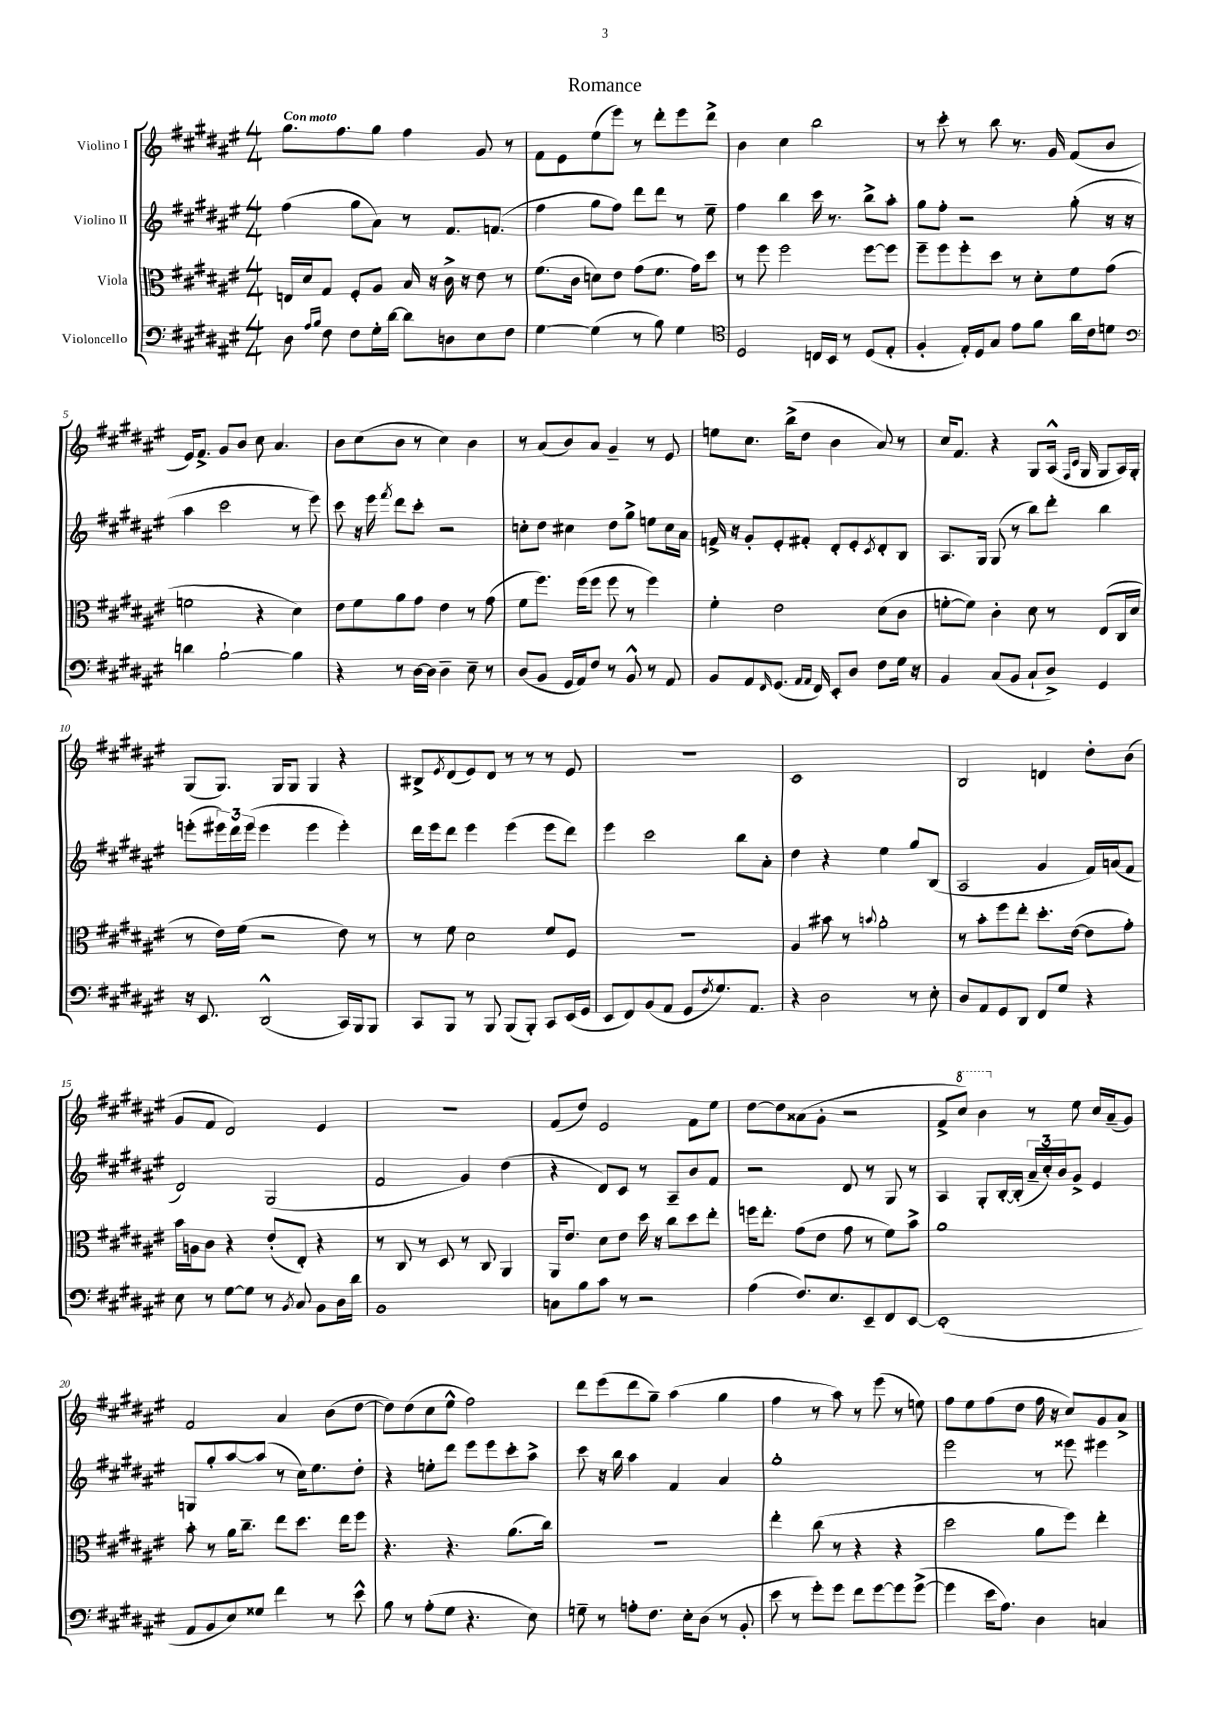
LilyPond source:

\header { title = "Romance" }
<<
\new StaffGroup <<
\new Staff = "s0" \with { instrumentName = "Violino I" } {
    \clef treble \key fis \major \numericTimeSignature \time 4/4 \tempo "Con moto"
    gis''8. fis''8. gis''8 fis''4 gis'8 r8 |
    fis'8 eis'8 eis''8( eis'''8) r8 dis'''8-. eis'''8 dis'''8-> |
    b'4 cis''4 b''2 |
    r8 cis'''8-. r8 b''8 r8. gis'16 fis'8( b'8 |
    eis'16) fis'8.-> gis'8 b'8 cis''8 ais'4. |
    b'8 cis''8( b'8 r8 cis''4) b'4 |
    r8 ais'8( b'8) ais'8 gis'4-- r8 eis'8 |
    e''8 cis''8. b''16->( dis''8 b'4 ais'8) r8 |
    cis''16 fis'8. r4 gis8 ais16-^( \grace { fis16 cis'16 } gis16 gis8 ais16) gis16-. |
    gis8( gis8.) gis16 gis8 gis4 r4 |
    bis8-> \acciaccatura { eis'8 } dis'8( eis'8) dis'8 r8 r8 r8 eis'8 |
    R1 |
    cis'1 |
    b2 d'4 dis''8-. b'8( |
    gis'8 fis'8 dis'2) eis'4 |
    R1 |
    fis'8( dis''8) eis'2 fis'8 eis''8 |
    dis''8~ dis''8 aisis'8( gis'8-. r2 |
    fis'8-> \ottava #1 cis'''8) b''4 \ottava #0 r8 eis''8 cis''16 ais'16--( gis'8) |
    fis'2 ais'4 b'8( dis''8~ |
    dis''8) dis''8( cis''8 eis''8-^ fis''2) |
    dis'''8 eis'''8( dis'''8 gis''8--) ais''4( gis''4 |
    fis''4 r8 ais''8) r8 eis'''8( r8 e''8) |
    fis''8 eis''8 fis''8( dis''8 fis''16 r16 cis''8) gis'8 ais'8-> \bar "|." |
}
\new Staff = "s1" \with { instrumentName = "Violino II" } {
    \clef treble \key fis \major \numericTimeSignature \time 4/4
    fis''4( gis''8 ais'8) r8 fis'8. f'8.( |
    fis''4 gis''8 fis''8) dis'''8 dis'''8 r8 eis''8-- |
    fis''4 b''4 cis'''16 r8. b''8-> ais''8-. |
    gis''8 fis''8-. r2 gis''8-.( r16 r16 |
    ais''4 cis'''2 r8 eis'''8) |
    cis'''8 r16 eis'''16 \acciaccatura { fis'''8 } dis'''8 cis'''8-. r2 |
    c''8-. dis''8 cis''4 dis''8 gis''8-> e''8 cis''16 ais'16 |
    f'16-> r16 gis'8-. eis'8-. fis'8-. dis'8-. eis'8-. \acciaccatura { cis'8 } dis'8-. b8 |
    ais8. gis16 gis8( r8 b''8) dis'''8-. b''4 |
    e'''8-.( \tuplet 3/2 { eis'''16) dis'''16 eis'''16( } eis'''4 eis'''4 eis'''4-.) |
    dis'''16 eis'''16 dis'''8 eis'''4 eis'''4( eis'''8 dis'''8) |
    eis'''4 cis'''2 b''8 ais'8-. |
    dis''4 r4 eis''4 gis''8 b8( |
    ais2 gis'4 fis'16) a'16( fis'8 |
    dis'2) gis2( |
    fis'2 gis'4) dis''4( |
    r4 dis'8) cis'8 r8 ais8-- b'8 fis'8 |
    r2 dis'8 r8 gis8 r8 |
    ais4 gis8-. b16~-. b16-.( \tuplet 3/2 { ais'16-- cis''16-.) b'16 } gis'8-> eis'4 |
    g8 gis''8-. ais''8~ ais''8( r8 cis''16) eis''8. dis''8-. |
    r4 e''8-. dis'''8 eis'''8 eis'''8 cis'''8-. ais''8-> |
    cis'''8 r16 b''16 ais''4 fis'4 ais'4 |
    gis''1-. |
    eis'''2 r8 eisis'''8 eis'''4 \bar "|." |
}
\new Staff = "s2" \with { instrumentName = "Viola" } {
    \clef alto \key fis \major \numericTimeSignature \time 4/4
    e16 dis'16 gis8 fis8-. ais8 b16 r16 cis'16-> r16 eis'8 r8 |
    fis'8.( cis'16 d'8) eis'8 gis'8( fis'8. gis'16) dis''8 |
    r8 fis''8 fis''2 fis''8~ fis''8 |
    fis''8-- fis''8 fis''8-. dis''8 r8 dis'8-. fis'8 gis'8( |
    f'2 r4 dis'4) |
    eis'8 fis'8 ais'8 gis'8 eis'4 r8 gis'8( |
    fis'8 fis''8.) fis''16( fis''8 fis''8 r8 fis''4) |
    fis'4-. eis'2 dis'8( cis'8 |
    f'8~-. f'8) cis'4-. dis'8 r8 eis8( cis16 dis'16 |
    r8 eis'16) fis'16( r2 eis'8) r8 |
    r8 fis'8 dis'2 fis'8 fis8 |
    R1 |
    ais4 bis'8 r8 \appoggiatura { b'8 } ais'2-. |
    r8 b'8-. fis''8 eis''8-. dis''8.-. eis'16~( eis'8 gis'8-.) |
    b'16 a16 cis'8 r4 eis'8-.( eis8-.) r4 |
    r8 cis8 r8 dis8 r8 cis8 ais,4 |
    ais,16 eis'8. dis'8 eis'8 dis''16 r16 cis''8 dis''8 eis''8-. |
    f''16 eis''8.-. gis'8( eis'8 gis'8 r8 fis'8) b'8-> |
    ais'1 |
    b'8-. r8 ais'16 cis''8.-- eis''8 dis''8. eis''16 fis''8 |
    r4. r4. ais'8.( cis''16) |
    R1 |
    eis''4-. cis''8( r8 r4 r4 |
    dis''2 ais'8 fis''8) eis''4-. \bar "|." |
}
\new Staff = "s3" \with { instrumentName = "Violoncello" } {
    \clef bass \key fis \major \numericTimeSignature \time 4/4
    dis8 \grace { ais16 b16 } fis8 fis8 gis16-. dis'16~ dis'8 d8 eis8 fis8 |
    gis4~ gis4( r8 b8) gis4 |
    \clef tenor dis2 c16 b,16 r8 dis8( eis8-. |
    fis4-. eis16-.) dis16 gis8 eis'8 fis'8 ais'16 cis'16 d'8 |
    \clef bass d'4 b2~-! b4 |
    r4 r8 dis16~ dis16 dis4-- eis8-- r8 |
    dis8( b,8 gis,16 ais,16) fis8 r8 b,8-^ r8 ais,8 |
    b,8 ais,8 \grace { fis,16 } gis,8.( \grace { ais,16 ais,16 } fis,16) eis,8-. dis8 fis8 gis16 r16 |
    b,4 cis8( b,8 cis8-! dis8->) gis,4 |
    r16 eis,8. dis,2-^( cis,16) b,,16 b,,8 |
    cis,8 b,,8 r8 b,,8 b,,8( b,,8-.) cis,8 eis,16( gis,16 |
    eis,8 fis,8) b,8( ais,8 gis,8 \acciaccatura { fis8 } gis8.) ais,8. |
    r4 dis2 r8 eis8-. |
    dis8 ais,8 gis,8 dis,8 fis,8 gis8 r4 |
    eis8 r8 gis8~ gis8 r8 \acciaccatura { b,8 } cis8 b,8 dis16 dis'16 |
    b,1 |
    c8 b8 cis'8 r8 r2 |
    ais4( fis8.) eis8. eis,8-- fis,8 eis,8~ |
    eis,1-.( |
    ais,8 b,8 eis8) gisis8 fis'4 r8 eis'8-^ |
    b8 r8 ais8-.( gis8 r4. eis8) |
    g8-- r8 a8-. fis8. eis16-. dis8( r8 b,8-. |
    eis'8 r8 gis'8-.) gis'8 fis'8 gis'8~ gis'8 gis'8~->( |
    gis'4 eis'16 ais8.) dis4 c4 \bar "|." |
}
>>
>>
